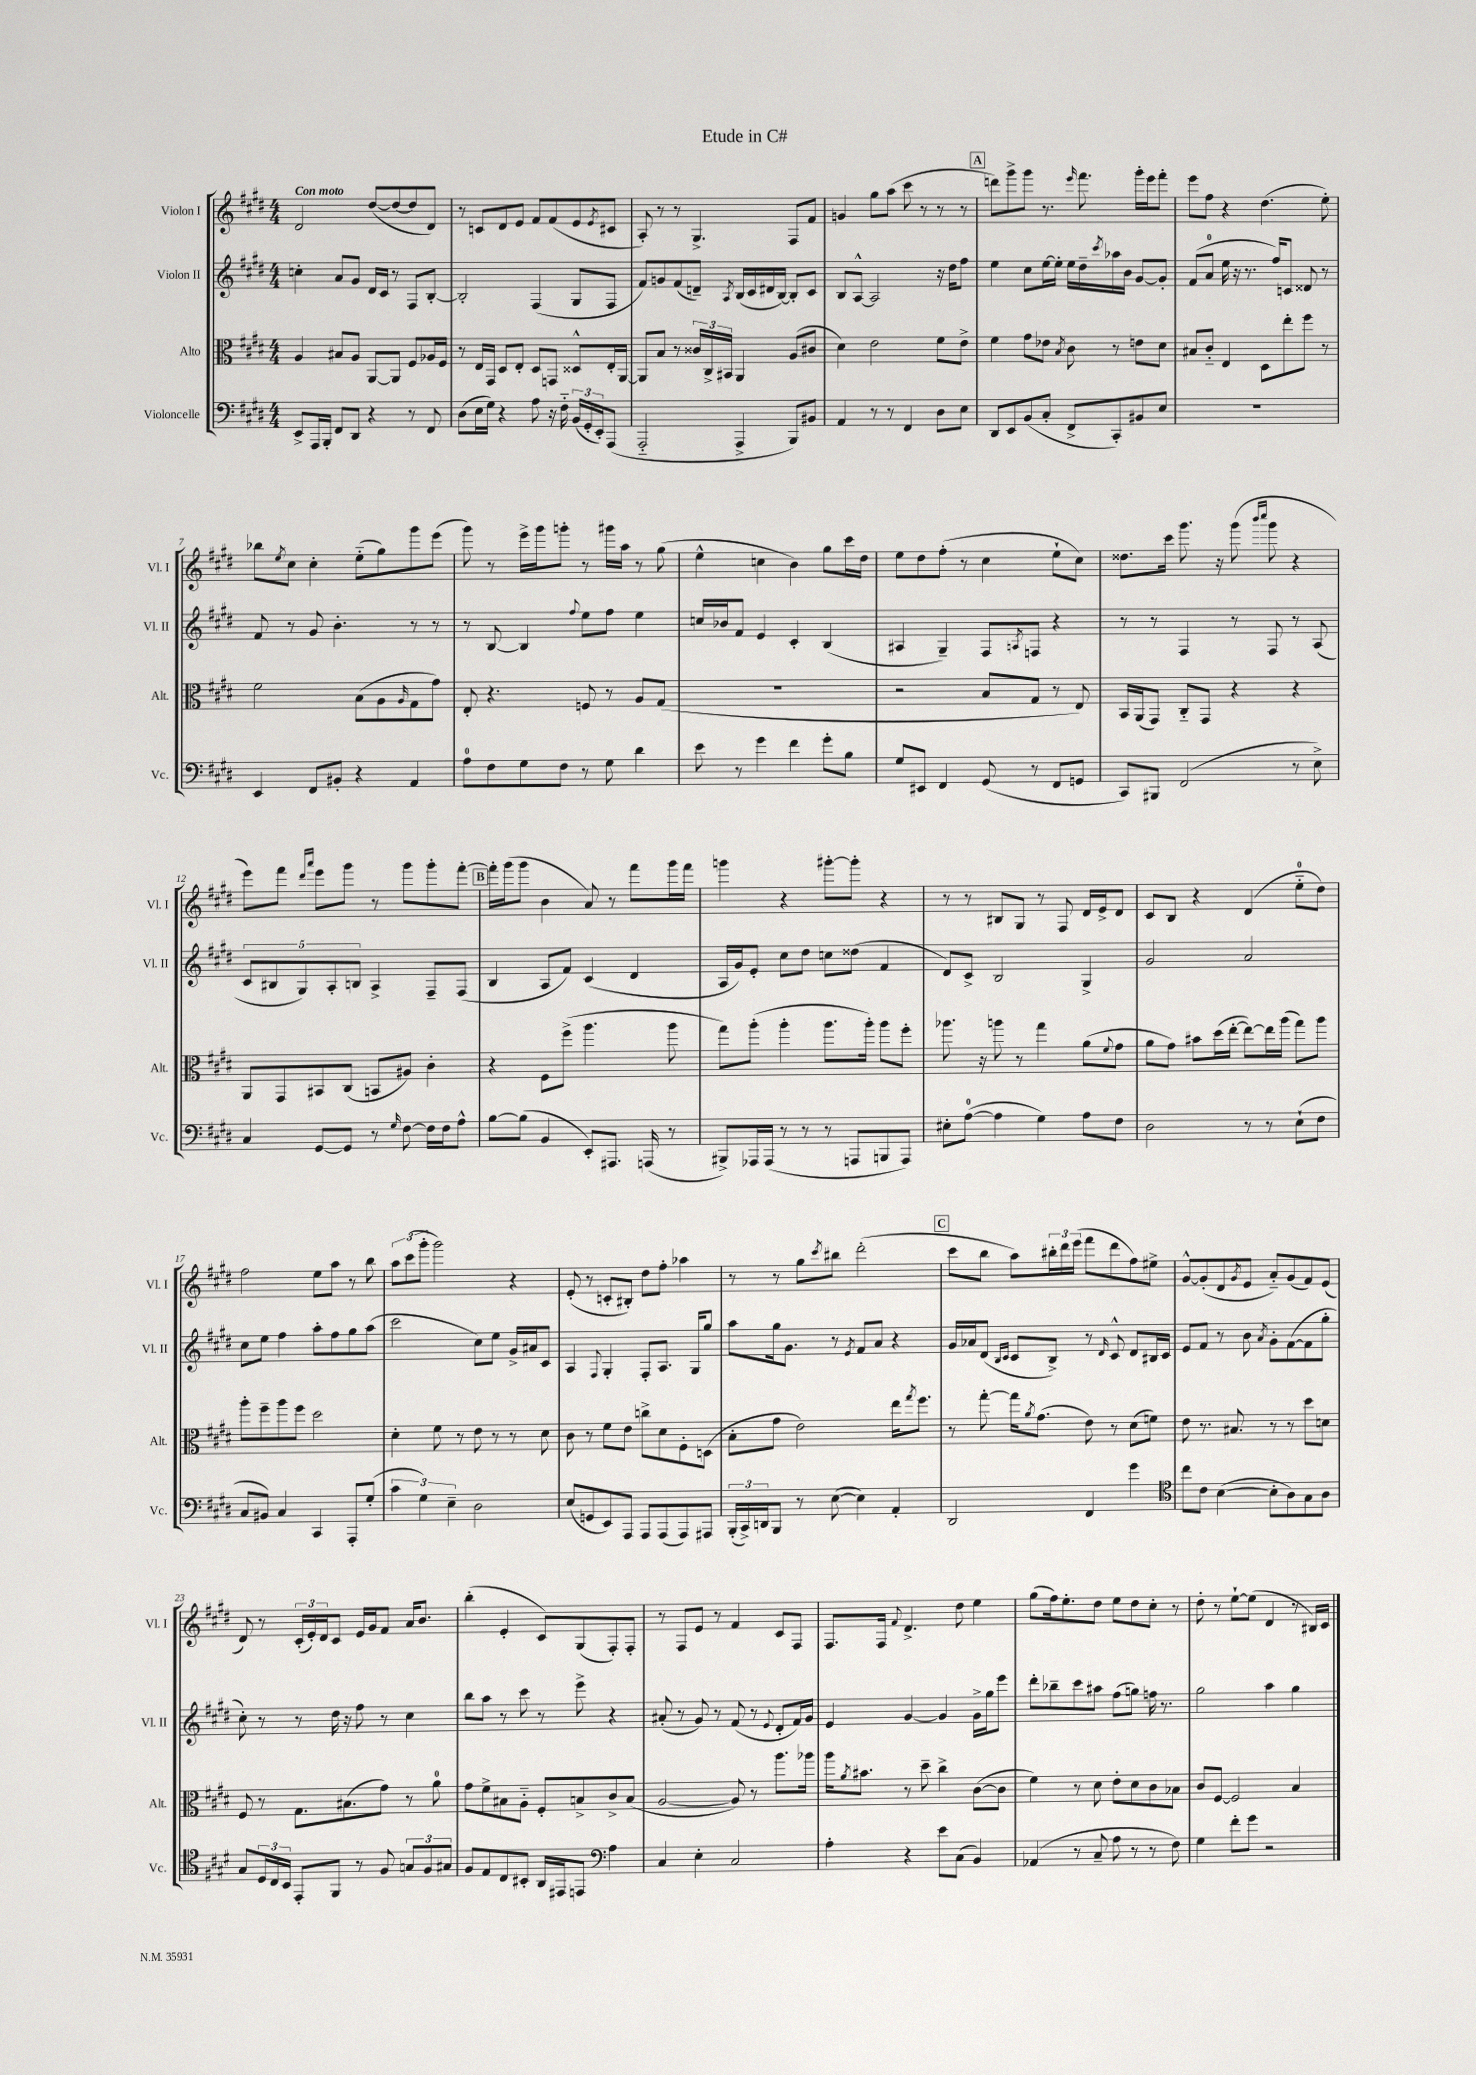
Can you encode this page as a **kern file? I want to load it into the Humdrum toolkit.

**kern	**kern	**kern	**kern
*staff4	*staff3	*staff2	*staff1
*clefF4	*clefC3	*clefG2	*clefG2
*k[f#c#g#d#]	*k[f#c#g#d#]	*k[f#c#g#d#]	*k[f#c#g#d#]
*M4/4	*M4/4	*M4/4	*M4/4
8EE^	4A	4cc'	2d#
16AAA	.	.	.
16BBB'	.	.	.
8FF#	8B#	8a	.
8DD#	8A	8g#	.
4r	[8AA	16d#	([8dd#
.	.	16c#	.
.	8AA]	8r	8dd#_
8r	8F#	8F#	8dd#]
8FF#	16A-	[8B'	8d#)
.	16F#	.	.
=	=	=	=
(8D#	8r	2B']	8r
16E	16E	.	8c
16G#)	16GG#	.	.
4r	8D#	.	8d#
.	8E'	.	8e
8A	8D#	(4F#	8f#
16r	8GG	.	(8f#
16F#'~	.	.	.
(24BB	8D##^^	8G#	8e
24GG#'	.	.	.
24EE')	.	.	.
.	.	.	8qe
(8AAA	16E'	8F#	8c#
.	[16AA	.	.
=	=	=	=
2AAA'~	8AA]	8f#)	8A')
.	8B	8g	8r
.	8r	(8f#	8r
.	24c##	8d~)	4.G#^
.	24C#^	.	.
.	24BB#	.	.
.	.	8qA	.
4AAA^	4AA	(16B	.
.	.	16c#	.
.	.	16d#	.
.	.	[16B)	.
8BBB)	(8A	8B']	8F#
8BB#	8c#	8c#	8f#
=	=	=	=
4AA	4d#)	8B	4g
.	.	[8A^^	.
8r	2e	2A]	8gg#
8r	.	.	(8aa
4FF#	.	.	8ccc#
.	.	.	8r
8D#	8f#	16r	8r
.	.	16dd#	.
8E	8e^	8ff#	8r
=	=	=	=
8DD#	4f#	4ee	8ddd)
8EE	.	.	8ggg#^
(8BB	8g#	8cc#	8ggg#
8C#'	8e-	[16ee	8.r
.	.	16ee']	.
.	8qB	.	.
8FF#^	8c#	16ee	.
.	.	.	16qqeee
.	.	16dd#~	8.fff#
.	.	8qccc#	.
8CC#')	8r	16aa-	.
.	.	16b	.
8BB#	8e	[8g#	16ggg#'
.	.	.	16eee
8E	8d#	8g#']	8fff#'
=	=	=	=
1r	8B#	(8f#	8eee
.	8c#'~	8a	8ff#
.	4E	16ee	4r
.	.	16r	.
.	.	8.r	.
.	8D#	.	(4.dd#
.	.	16ff#)	.
.	8ee'	8c	.
.	8ff#	8d##	.
.	8r	8r	8ee')
=	=	=	=
4EE	2f#	8f#	8bb-
.	.	.	8qee
.	.	8r	8cc#
8FF#	.	8g#	4cc#'
8BB#'	.	4.b'	.
4r	(8B	.	(8ee'~
.	8A	.	8gg#)
.	16qqA	.	.
4AA	8G#	8r	8ggg#
.	8g#)	8r	(8eee
=	=	=	=
8A	8E'	8r	8ggg#)
8F#	4.r	[8B	8r
8G#	.	4B]	16eee^
.	.	.	16ggg#
8F#	.	.	8ggg'
.	.	8qqff#	.
8r	8F	8ee	8r
8G#	8r	8ff#	16ggg#
.	.	.	16aa
4d#	8A	4ee	8r
.	(8G#	.	(8gg#
=	=	=	=
8e	1r	16cc	4ee^^
.	.	16b-	.
8r	.	8f#	.
4g#	.	4e	4cc
4f#	.	4c#'	4b)
8g#'	.	(4B	8gg#
8B	.	.	16ccc#
.	.	.	16dd#
=	=	=	=
8G#	2r	4A#	8ee
8EE#	.	.	8dd#
4FF#	.	4G#~)	(8ff#'
.	.	.	8r
(8GG#	8B	8F#	4cc#
.	.	8qA	.
8r	8G#	8F	.
8FF#	8r	4r	8ee`
8GG	8E)	.	8cc#)
=	=	=	=
8CC#)	16BB	8r	8.dd##
.	(16AA	.	.
8BBB#	8GG#)	8r	.
.	.	.	16ccc#
(2FF#	8C#'~	4F#	8.ggg#
.	8GG#	.	.
.	.	.	16r
.	4r	8r	(8ggg#
.	.	.	16qqbbb
.	.	.	16qqcccc#
.	.	8F#	8ggg#
8r	4r	8r	4r
8E^)	.	(8A	.
=	=	=	=
4C#	8AA	10c#	8eee)
.	.	10B#	.
.	8GG#	.	8fff#
.	.	10G#)	.
.	.	.	16qqddd#
.	.	.	16qqaaa
[8GG#	8BB#	.	8eee
.	.	10A'	.
8GG#]	(8C#	.	8ggg#
.	.	10B	.
8r	8BB	4A^	8r
16qqG#	.	.	.
[8F#	8A#)	.	8ggg#
16F#]	4c#'	8F#~	8ggg#'
16F#	.	.	.
8A^^	.	(8F#	[8fff#'
=	=	=	=
[8B	4r	4B	16fff#']
.	.	.	(16ggg#
(8B]	.	.	8ggg#
4BB	8F#	8A	4b
.	(8ff#^	8f#)	.
8EE')	4.aa	(4c#	8a)
8.AAA#	.	.	8r
.	.	4d#	8fff#
(16AAA	.	.	.
8r	8aa	.	16ggg#
.	.	.	16fff#
=	=	=	=
8BBB#^)	8gg#)	16A	4ggg
.	.	16g#)	.
16AAA-	(8aa'	8e'	.
(16AAA-	.	.	.
8r	4aa'	8cc#	4r
8r	.	8dd#	.
8r	8.aa	8cc	[8ggg#'
8AAA	.	(8dd##	8ggg#']
.	16aa')	.	.
8BBB	8aa	4f#	4r
8AAA)	8ff#'	.	.
=	=	=	=
8E#'	8.aa-	8d#)	8r
([8A	.	8c#^	8r
.	16r	.	.
4A]	8aa	2B	8B#
.	8r	.	8G#
4G#)	4gg#	.	8r
.	.	.	8F#
8A	(8a	4G#^	16d#
.	.	.	16e^
.	8qqf#	.	.
8F#	8g#	.	8d#
=	=	=	=
2D#	8a	2g#	8c#
.	8g#)	.	8B
.	8b#	.	4r
.	(16dd#	.	.
.	[16ee'	.	.
8r	8ee_)	2a	(4d#
8r	16ee]	.	.
.	(16aa	.	.
(8E`	8gg#)	.	8ee'~
8F#	8aa	.	8dd#)
=	=	=	=
8C#	8aa'	8cc#	2ff#
8BB#)	8ff#~	8ee	.
4C#	8aa	4ff#	.
.	8ff#	.	.
4CC#	2dd#	8aa'	8ee
.	.	8ff#	8aa
8AAA'	.	8gg#	8r
(8G#'	.	(8aa	8bb
=	=	=	=
6c#	4d#'	2ccc#	12aa
.	.	.	(12ccc#
6G#)	.	.	12ggg#'
.	8f#	.	2ggg#)
6E~	.	.	.
.	8r	.	.
2D#	8e	8cc#)	.
.	8r	8ee	.
.	8r	16g#^	4r
.	.	16a#	.
.	8d#	8c#	.
=	=	=	=
(8E	8c#	4A	(8e'
8GG	8r	.	8r
.	.	8qqF#	.
8EE)	8f#	4G#'	8c'
8AAA	8e	.	8B#')
8AAA	8cc^	8F#'	8dd#
(8AAA	8d#	8.A	8ff#'
8AAA)	8F#'	.	4aa-
.	.	16G#	.
8AAA#	(8D	8gg#	.
=	=	=	=
(24BBB'	8B'	8aa	8r
24CC#^)	.	.	.
24DD	.	.	.
8BBB	8g#	16gg#	8r
.	.	8.g#	.
8r	2e)	.	8gg#
.	.	.	8qccc#
([8E	.	8r	8bb#
.	.	8qe	.
4E])	.	8f#	(2ddd#'
.	.	8a	.
4AA'	16ee	4r	.
.	8qgg#	.	.
.	8.ff#	.	.
=	=	=	=
2DD#	8r	16g#	8ccc#
.	.	16a-	.
.	[8gg#'	(8d#	8bb
.	.	16qqB	.
.	.	16qqc#	.
.	16gg#]	8c#	8aa)
.	8qa	.	.
.	(8.g#	.	.
.	.	8B^)	24bb#'
.	.	.	24ddd#
.	.	.	(24eee
4FF#	8e)	8r	8fff#
.	.	16qqd#	.
.	8r	8c#^^	8ddd#
4g#	(8d#	8d#	8ff#)
.	8f)	16B#	8ee#^
.	.	16c#	.
=	=	=	=
*clefC4	*	*	*
8cc#	8e	8e	[8g#^^
8c#	8.r	8f#	(8g#']
([4B	.	8r	8d#
.	8.B#	.	.
.	.	.	8qg#
.	.	8b	8e
.	.	8qa	.
8B']	8r	8g#'	8a'~)
8A)	8r	([8f#	(8g#
8G#	8dd#	8f#]	8f#)
8A	8d	8gg#'	(8e
=	=	=	=
8G#	8F#	8cc#')	8d#)
24D#	8r	8r	8r
24C#	.	.	.
24BB	.	.	.
8EE'	8.G#	8r	(24c#'
.	.	.	24e')
.	.	.	24d#
8FF#	.	16dd#	8c#
.	(8.B#	16r	.
8r	.	8ff#	16e
.	.	.	16g#
8F#	8g#)	8r	8f#
12G	8r	4cc#	16a
.	.	.	8.b
12F#	.	.	.
.	8a	.	.
12G#	.	.	.
=	=	=	=
8F#	8g#	8bb	(4bb'
8E	8f#^	8aa	.
8C#	8B#	8r	4e'
8BB#'	8A'~	8ccc#	.
16AA	8F#'	8r	8c#)
16EE#	.	.	.
8EE	8B^	8eee^	(8G#
*clefF4	*	*	*
4A	8c#^	4r	8F#')
.	(8B	.	8F#'
=	=	=	=
4C#	[2A	(8a#'	8r
.	.	8r	8F#
4E'	.	8g#)	8e
.	.	8r	8r
2C#	8A])	(8f#	4f#
.	8r	8r	.
.	.	8qqe	.
.	8.aa	8d#'	8c#
.	.	16f#)	8F#
.	16aa-	16g#	.
=	=	=	=
4A'	16aa	4e	8.F#
.	8qa	.	.
.	8.b#	.	.
.	.	.	16F#
.	.	.	8qqf#
4r	8r	[4g#	4.d#^
.	8dd#~	.	.
8e	4cc#^	4g#]	.
(8C#	.	.	8dd#
4BB)	([8c#	16g#^	4ee
.	.	16gg#	.
.	8c#]	8eee	.
=	=	=	=
(4AA-	4f#)	8ddd#'	(8gg#
.	.	8bb-~	16ff#)
.	.	.	8.ee'
8r	8r	8ccc#	.
8C#~	8d#	8aa#	8dd#
8A	8e'	(8ff#	8ee
8r	8d#	8gg)	8dd#
8r	8c#	16ff	8cc#'
.	.	8.r	.
8F#)	8B-	.	8r
=	=	=	=
4G#	8c#	2gg#	8dd#'
.	[8F#	.	8r
8f#'	2F#]	.	[8ee`
8g#	.	.	(8ee]
2r	.	4aa	4d#
.	4B	4gg#	8r
.	.	.	16B#)
.	.	.	16c#
==	==	==	==
*-	*-	*-	*-
